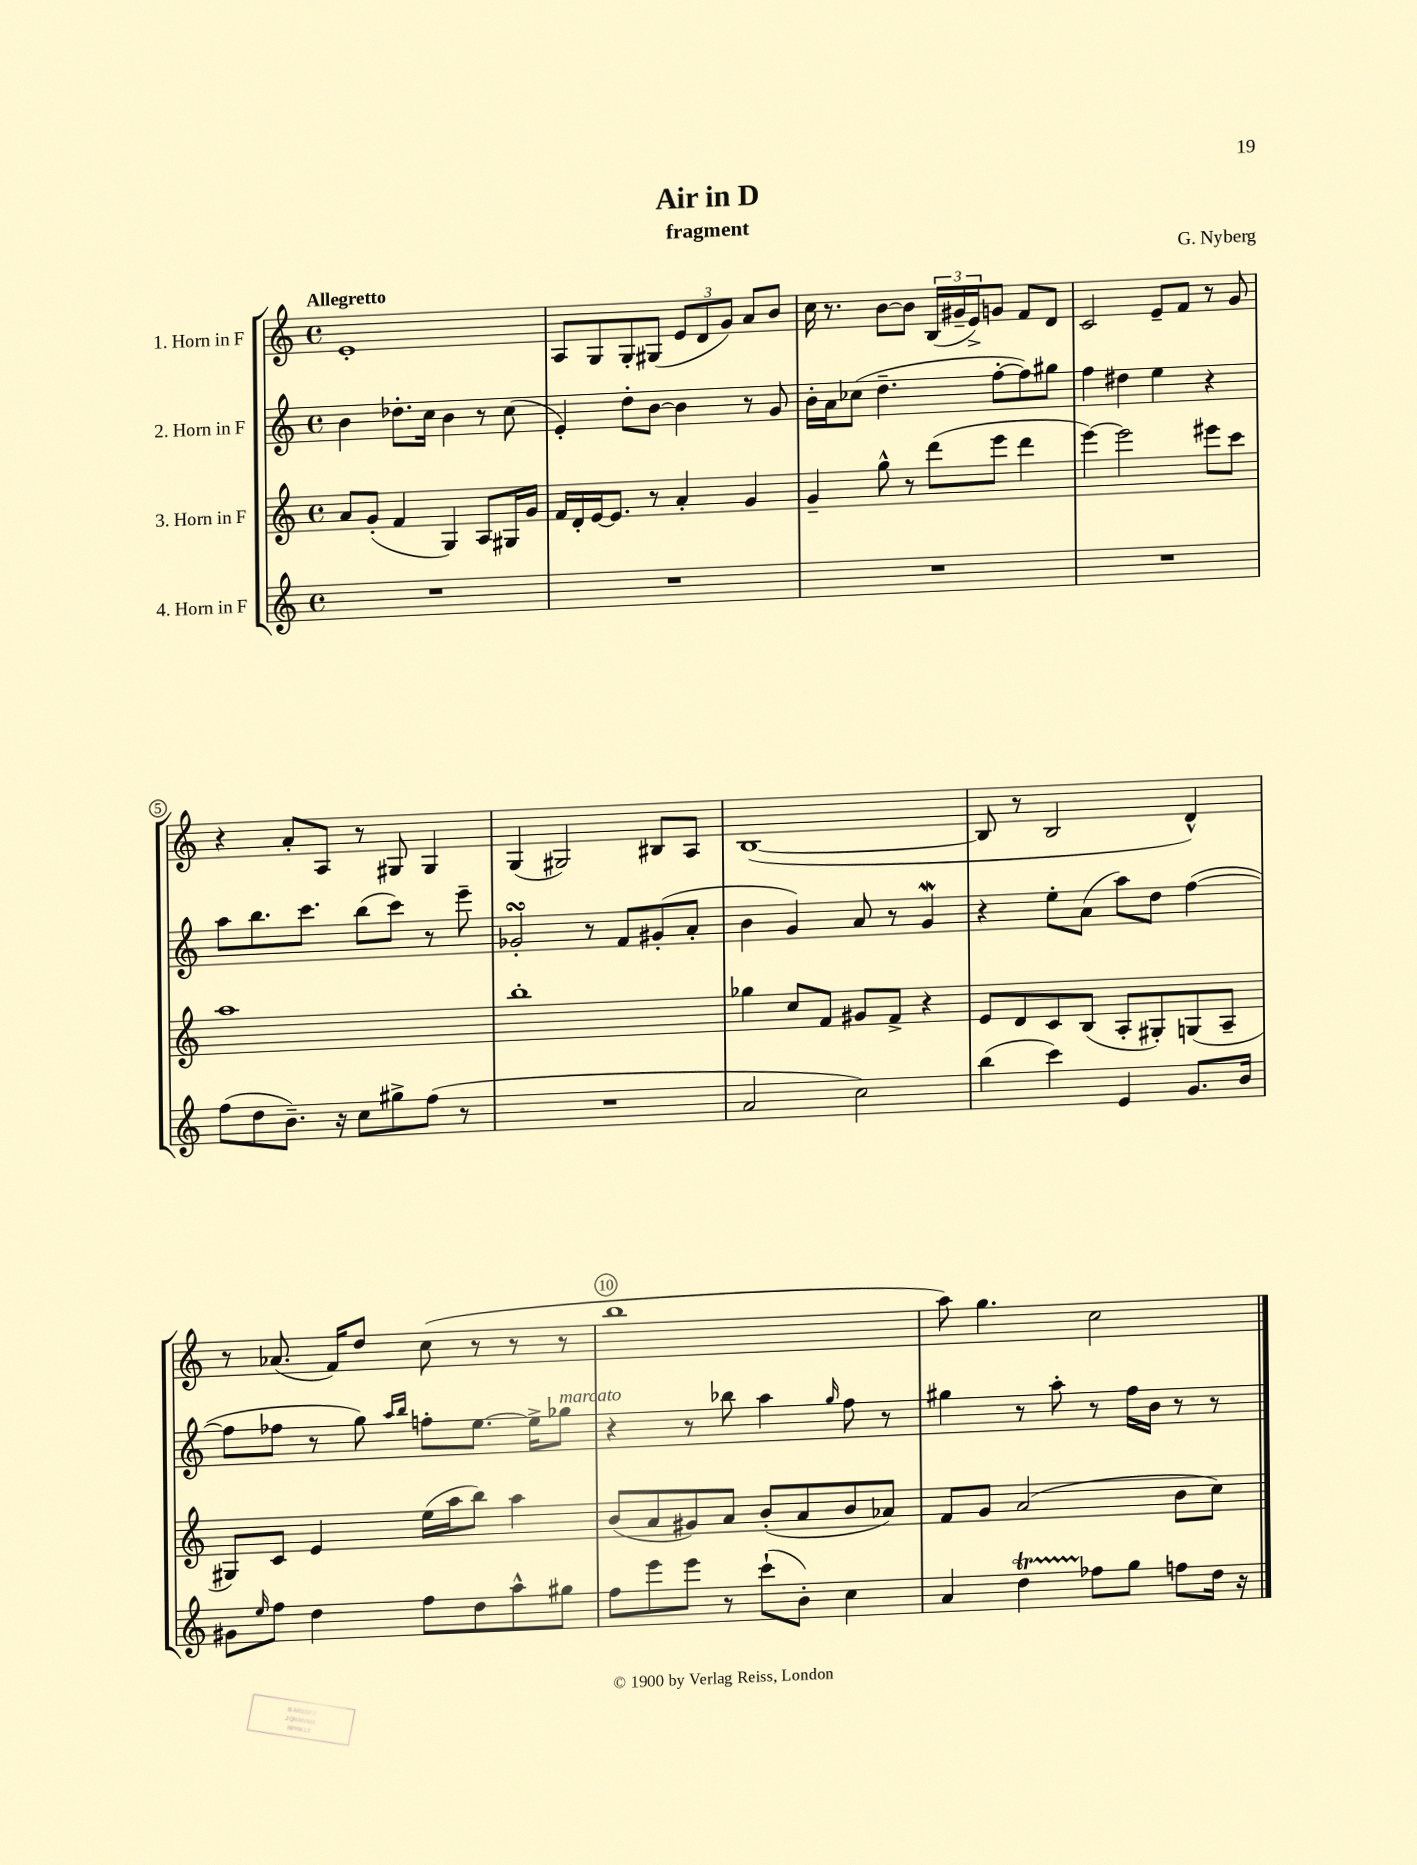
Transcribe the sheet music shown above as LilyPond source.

\header { title = "Air in D" composer = "G. Nyberg" subtitle = "fragment" }
<<
\new StaffGroup <<
\new Staff = "s0" \with { instrumentName = "1. Horn in F" } {
    \clef treble \key c \major \defaultTimeSignature \time 4/4 \tempo "Allegretto"
    e'1-. |
    a8 g8 g8-. gis8( \tuplet 3/2 { e'8 d'8 g'8) } a'8 b'8 |
    c''16 r8. b'8~ b'8 \tuplet 3/2 { b16( gis'16-- e'16->) } g'8 f'8 d'8 |
    c'2 e'8-- f'8 r8 g'8 |
    r4 a'8-. a8 r8 gis8 gis4 |
    g4( gis2) bis8 a8 |
    b1~( |
    b8 r8 b2 d'4-^) |
    r8 aes'8.( f'16) d''8 c''8( r8 r8 r8 |
    b''1 |
    a''8) g''4. c''2 \bar "|." |
}
\new Staff = "s1" \with { instrumentName = "2. Horn in F" } {
    \clef treble \key c \major \defaultTimeSignature \time 4/4
    b'4 des''8.-. c''16 b'4 r8 c''8( |
    e'4-.) d''8-. b'8~ b'4 r8 g'8 |
    b'16-. a'16 ces''8( d''4.-- f''8~-. f''8) gis''8 |
    f''4 dis''4 e''4 r4 |
    a''8 b''8. c'''8. b''8( c'''8) r8 e'''8-- |
    ges'2-.\turn r8 f'8 gis'8-.( a'8-. |
    b'4 g'4) a'8 r8 g'4\mordent |
    r4 e''8-. a'8( a''8) d''8 f''4~( |
    f''8 fes''8 r8 g''8) \grace { a''16 b''16 } f''8-. e''8.~ e''16-> ges''8^\markup { \italic "marcato" } |
    r4 r8 bes''8 a''4 \grace { g''16 } f''8 r8 |
    gis''4 r8 a''8-. r8 f''16 b'16 r8 r8 \bar "|." |
}
\new Staff = "s2" \with { instrumentName = "3. Horn in F" } {
    \clef treble \key c \major \defaultTimeSignature \time 4/4
    a'8 g'8-.( f'4 g4) a8 gis16 g'16 |
    f'16 d'16-. e'16~ e'8. r8 a'4-. g'4 |
    g'4-- g''8-^ r8 d'''8( e'''8 d'''4 |
    e'''4~) e'''2 eis'''8 c'''8 |
    a''1 |
    b''1-. |
    ges''4 c''8 f'8 gis'8 f'8-> r4 |
    e'8 d'8 c'8 b8( a8-. gis8-.) g8( a8-- |
    gis8) c'8 e'4 e''16( a''16 b''8) a''4 |
    b'8( a'8 gis'8) a'8 b'8-.( a'8 b'8 aes'8) |
    f'8 g'8 a'2( b'8 c''8) \bar "|." |
}
\new Staff = "s3" \with { instrumentName = "4. Horn in F" } {
    \clef treble \key c \major \defaultTimeSignature \time 4/4
    R1 |
    R1 |
    R1 |
    R1 |
    f''8( d''8 b'8.--) r16 c''8 gis''8-> f''8( r8 |
    R1 |
    a'2 c''2) |
    b''4( c'''4) e'4 g'8. b'16 |
    gis'8 \grace { e''16 } f''8 d''4 f''8 d''8 a''8-^ gis''8 |
    f''8 e'''8 e'''8 r8 c'''8-!( b'8-.) c''4 |
    a'4 d''4\startTrillSpan fes''8\stopTrillSpan g''8 f''8 d''16 r16 \bar "|." |
}
>>
>>
\layout { \context { \Score \override BarNumber.break-visibility = ##(#f #t #t) barNumberVisibility = #(every-nth-bar-number-visible 5) \override BarNumber.stencil = #(make-stencil-circler 0.1 0.3 ly:text-interface::print) } }
